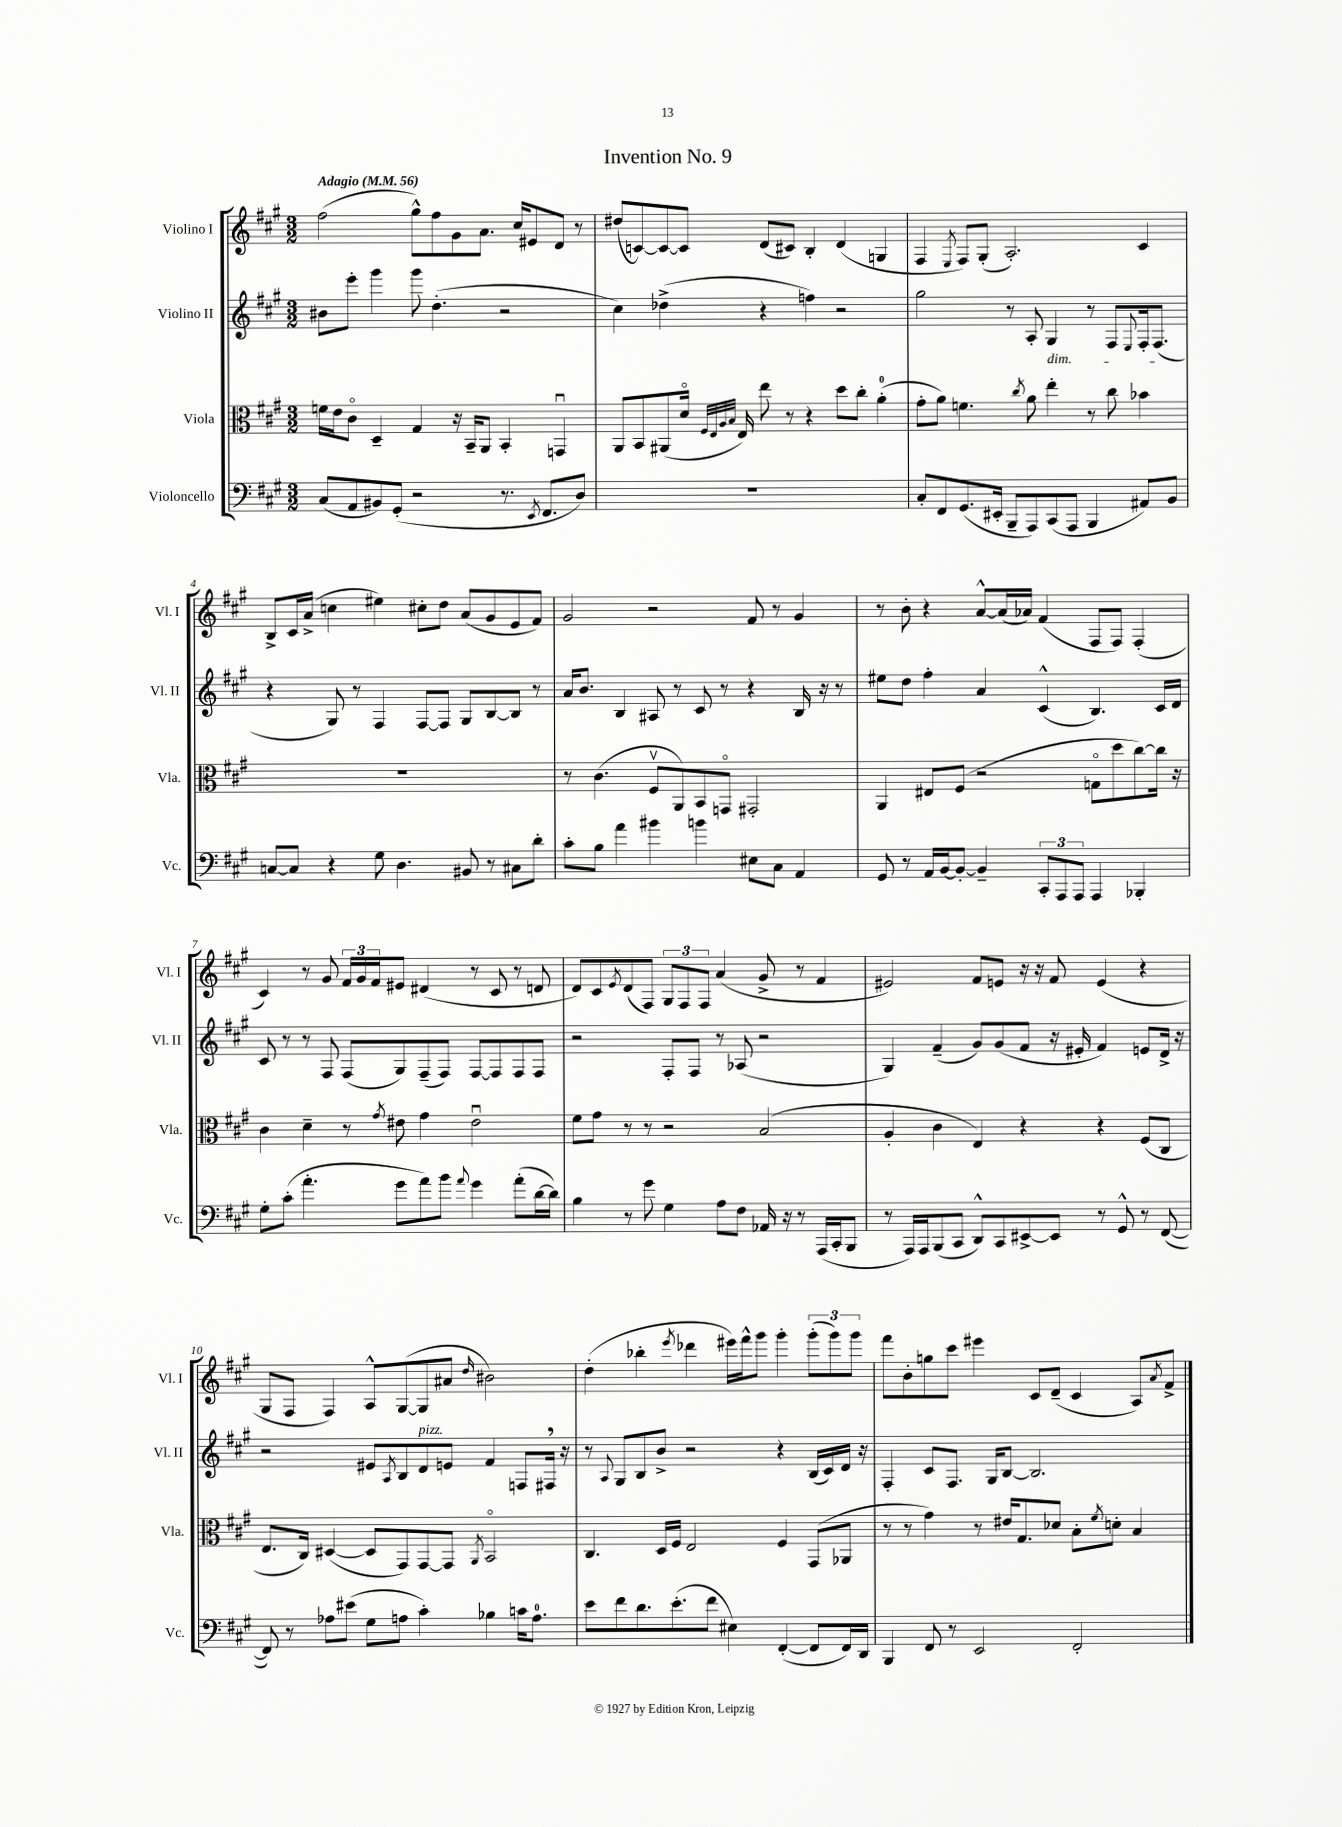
\header { title = "Invention No. 9" }
<<
\new StaffGroup <<
\new Staff = "s0" \with { instrumentName = "Violino I" shortInstrumentName = "Vl. I" } {
    \clef treble \key a \major \numericTimeSignature \time 3/2 \tempo "Adagio" 4 = 56
    fis''2( gis''8-^) fis''8 gis'8 a'8. cis''16 eis'8 d'8 r8 |
    dis''8( c'8~) c'8~ c'8 d'8( cis'8) b4-. d'4( g4 |
    fis4 \acciaccatura { e8 } fis8) gis8-.( a2.-.) cis'4 |
    b8-> cis'16 a'16->( c''4 eis''4) cis''8-. d''8 a'8( gis'8 e'8 fis'8) |
    gis'2 r2 fis'8 r8 gis'4 |
    r8 b'8-. r4 a'8~-^ a'16( aes'16) fis'4( fis8 fis8) fis4-.( |
    cis'4) r8 gis'8 \tuplet 3/2 { fis'16 gis'16 fis'16 } eis'8 dis'4( r8 cis'8 r8 d'8 |
    d'8) cis'8 \acciaccatura { e'8 } d'8( fis8) \tuplet 3/2 { gis8 fis8 fis8 } a'4( gis'8-> r8 fis'4 |
    eis'2) fis'8 e'8 r16 r16 fis'8 e'4( r4 |
    gis8 fis8 fis4) a8-^ gis8~( gis8 ais'8 \grace { d''16 } bis'2) |
    d''4-.( bes''4-. \acciaccatura { e'''8 } des'''4 eis'''16) fis'''16-^ gis'''8 gis'''4-. \tuplet 3/2 { gis'''8-.( gis'''8) gis'''8 } |
    fis'''8 b'8-. g''8 cis'''8 eis'''4 cis'8 d'8--( cis'4 a8) \acciaccatura { a'8 } fis'8-> \bar "|." |
}
\new Staff = "s1" \with { instrumentName = "Violino II" shortInstrumentName = "Vl. II" } {
    \clef treble \key a \major \numericTimeSignature \time 3/2
    bis'8 e'''8-. gis'''4 gis'''8 d''4.-.( r2 |
    cis''4) des''4->( r4 f''4) r2 |
    gis''2 r8 a8-. gis4\dim r8 fis8 \appoggiatura { e8 } fis16-. fis8.\!( |
    r4 gis8) r8 fis4 fis8~ fis8 gis8 b8~ b8 r8 |
    a'16 b'8. b4 ais8 r8 cis'8 r8 r4 b16 r16 r8 |
    eis''8 d''8 fis''4-. a'4 cis'4-^( b4.) cis'16 d'16 |
    cis'8 r8 r8 fis8 fis8( gis8) fis8--( fis8) fis8~ fis8 fis8 fis8 |
    r2 fis8-. fis8 r8 aes8( r2 |
    gis4) fis'4--( gis'8) gis'8( fis'8 r16 eis'16-. fis'4) e'8 d'16-> r16 |
    r2 eis'8 \acciaccatura { a8 } b8 d'8^\markup { \italic "pizz." } e'8 fis'4 f8 fis16 \breathe r16 |
    r8 \appoggiatura { a8 } gis8 b8 b'8-> r2 r4 b16( cis'16) d'16 r16 |
    fis4-. cis'8 fis8. gis16 b8~ b2. \bar "|." |
}
\new Staff = "s2" \with { instrumentName = "Viola" shortInstrumentName = "Vla." } {
    \clef alto \key a \major \numericTimeSignature \time 3/2
    f'16 e'16 cis'8\flageolet d4-- gis4 r16 b,16-- a,8 b,4-. g,4\downbow |
    a,8 b,8 ais,8( d'16\flageolet \grace { fis32 e32 a32 b32 } e16) e''8 r8 r4 d''8 cis''8-. a'4-0-.( |
    gis'8-. a'8) f'4. \acciaccatura { cis''8 } a'8 e''4-. r8 cis''8 bes'4 |
    R1. |
    r8 cis'4.( fis8\upbow a,8) b,8 g,8\flageolet gis,2-. |
    a,4 eis8 fis8( r2 g8\flageolet d''8 cis''8~) cis''16 r16 |
    cis'4 d'4-- r8 \acciaccatura { gis'8 } eis'8 gis'4 eis'2\downbow |
    fis'8 gis'8 r8 r8 r2 b2( |
    a4-. cis'4 e4) r4 r4 fis8( cis8 |
    e8. cis16) dis4~( dis8 gis,8) gis,8~ gis,8 \acciaccatura { a,8 } b,2\flageolet |
    cis4. d16 fis16 e2 fis4 gis,8( aes,8 |
    r8 r8 gis'4) r8 eis'16 gis8. des'8 b8-. \acciaccatura { fis'8 } d'8-. b4 \bar "|." |
}
\new Staff = "s3" \with { instrumentName = "Violoncello" shortInstrumentName = "Vc." } {
    \clef bass \key a \major \numericTimeSignature \time 3/2
    cis8( a,8 bis,8) gis,8-.( r2 r8. \acciaccatura { e,8 } fis,8. d8) |
    R1. |
    cis8-. fis,8 gis,8.( eis,16-. b,,8-- a,,8) cis,8( a,,8 b,,4 ais,8) b,8 |
    c8~ c8 r4 gis8 d4. bis,8 r8 cis8 d'8-. |
    cis'8-. b8 a'4 bis'4 b'4 eis8 cis8 a,4 |
    gis,8 r8 a,16 b,16~ b,8~-. b,4-- \tuplet 3/2 { cis,8-. a,,8 a,,8 } a,,4 bes,,4-. |
    gis8-. cis'8-.( a'4.-. gis'8 a'8) b'8 \appoggiatura { a'8 } gis'4 a'8-.( d'16~ d'16) |
    b4 r8 gis'8 gis4 a8 fis8 aes,16 r16 r8 a,,16( cis,16-. b,,8 |
    r8 a,,16) a,,16 b,,8( cis,8 d,8-^) cis,8 eis,8~-> eis,8 r8 gis,8-^ r8 fis,8~( |
    fis,8) r8 aes8 eis'8( gis8 a8 cis'4-.) bes4 c'16 a8.-0 |
    e'8 fis'8 d'8. e'8.-.( fis'8 eis4) fis,4~-.( fis,8 fis,16) d,16 |
    b,,4 fis,8 r8 e,2 fis,2-. \bar "|." |
}
>>
>>
